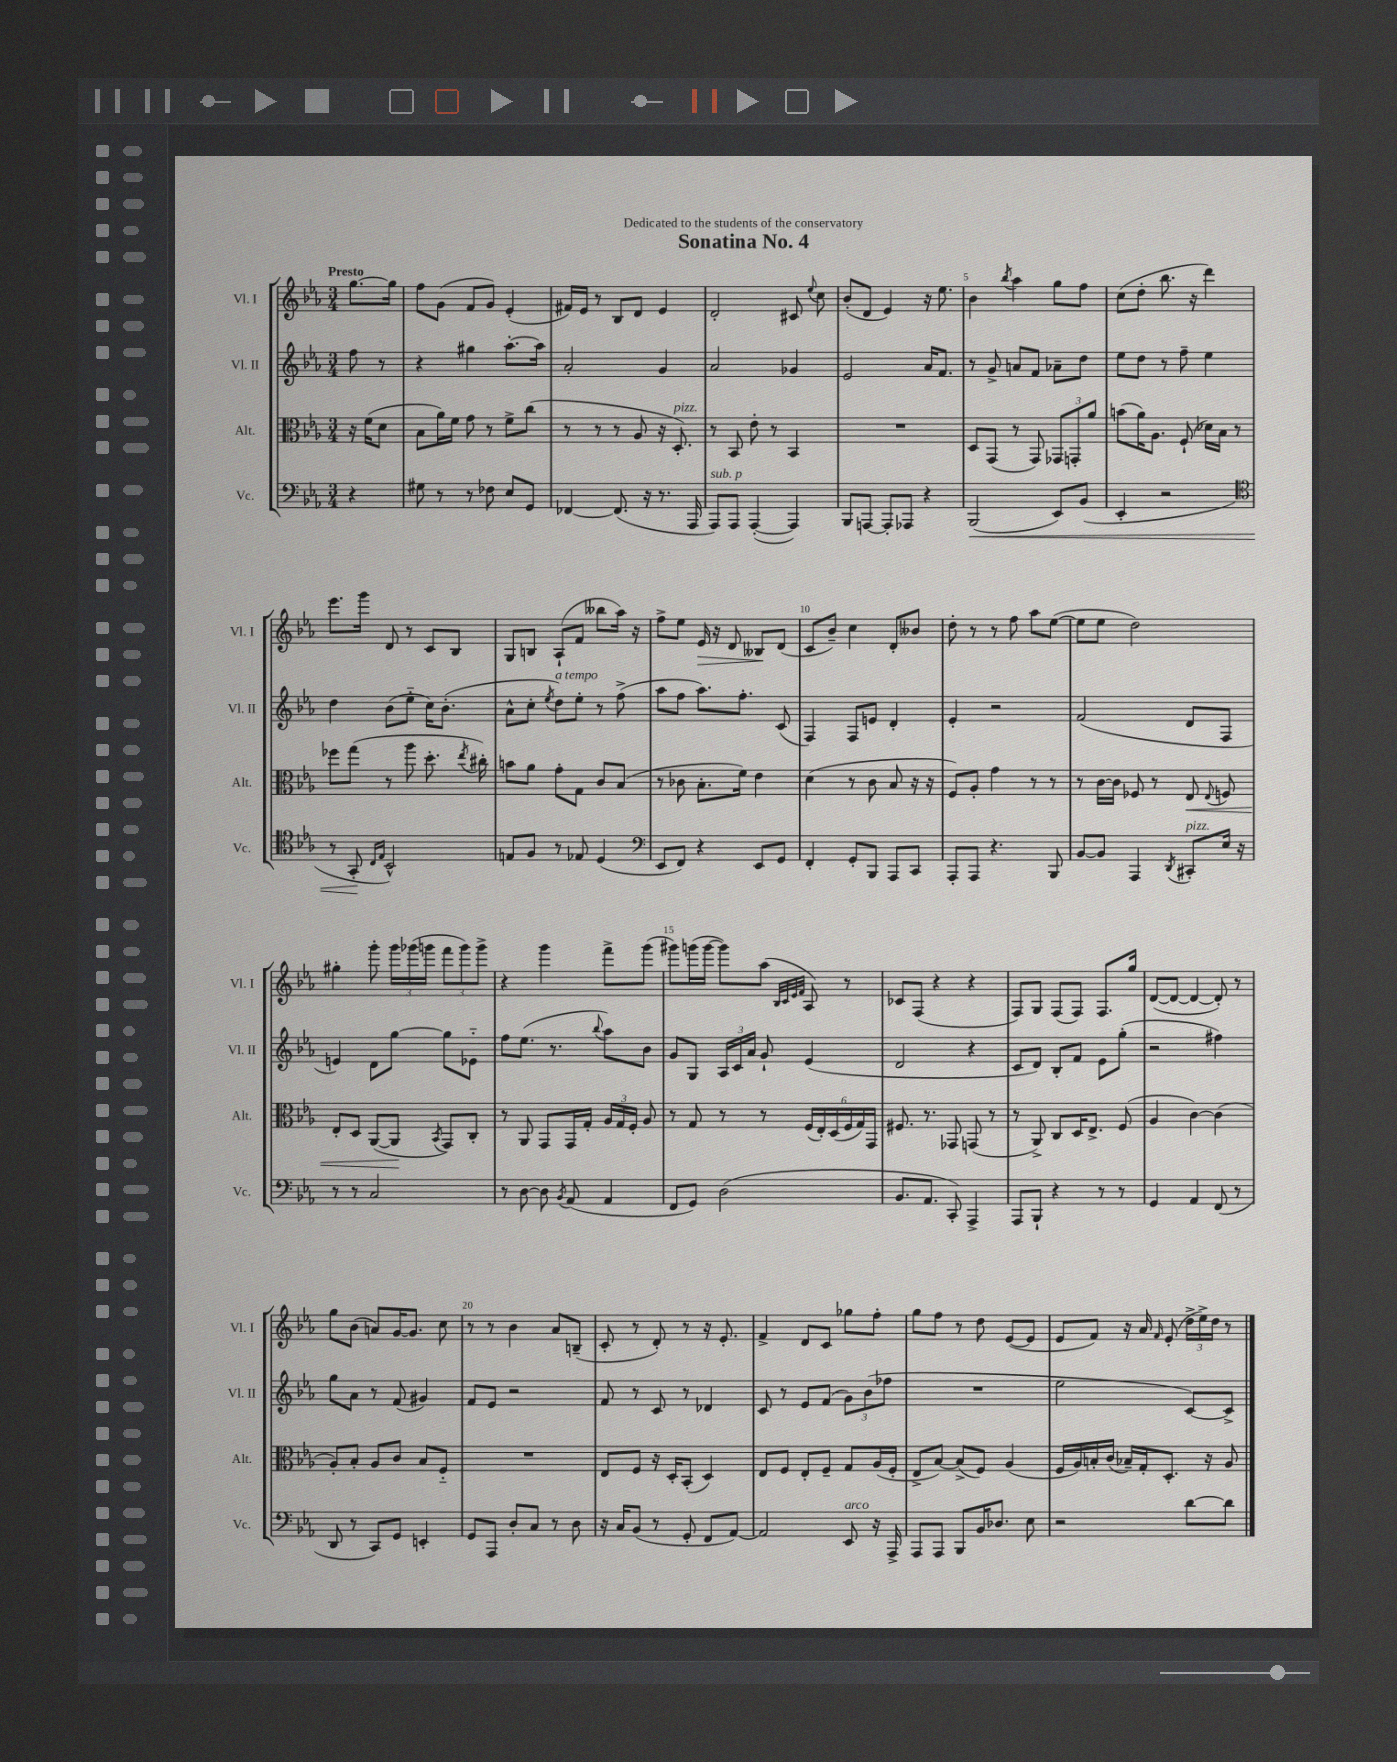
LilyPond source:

\header { title = "Sonatina No. 4" dedication = "Dedicated to the students of the conservatory" }
<<
\new StaffGroup <<
\new Staff = "s0" \with { instrumentName = "Vl. I" shortInstrumentName = "Vl. I" } {
    \clef treble \key ees \major \numericTimeSignature \time 3/4 \partial 4 \tempo "Presto"
    \autoBeamOff g''8.[~ g''16] |
    f''8[ g'8]( f'8[ g'8]) ees'4-.( |
    fis'16[) ees'16] r8 bes8[ d'8] ees'4 |
    d'2-. cis'8 \appoggiatura { ees''8 } c''8 |
    bes'8[-.( d'8] ees'4) r16 ees''8. |
    bes'4 \acciaccatura { bes''8 } aes''4 g''8[ f''8] |
    c''8[( d''8]-. bes''8. r16 d'''4) |
    ees'''8.[ g'''16] d'8 r8 c'8[ bes8] |
    g8[ b8] aes8[-!( f'8] beses''8[ aes''16]) r16 |
    f''8[-> ees''8] ees'16\> r16 d'8 beses8[\! d'8]( |
    c'8[ bes'8]--) c''4 d'8[-. beses'8] |
    d''8-. r8 r8 f''8 aes''8[ ees''8]~( |
    ees''8[ ees''8] d''2) |
    gis''4-. g'''8-. \tuplet 3/2 { g'''16[ ges'''16( g'''16] } \tuplet 3/2 { f'''8[ g'''8) g'''8]-> } |
    r4 g'''4 f'''8[-> g'''8]( |
    gis'''8[) g'''16( g'''16]~ g'''8[) aes''8]( \grace { bes32[ c'32 ees'32 f'32] } aes8) r8 |
    ces'8[ f8]( r4 r4 |
    f8[) g8] f8[( f8]) f8.[ g''16] |
    d'8[~( d'8]~ d'4~ d'8-.) r8 |
    g''8[ bes'8]( a'8[) g'16~ g'8.] c''8 |
    r8 r8 bes'4 aes'8[ b8]--( |
    c'8-. r8 d'8-.) r8 r16 ees'8.-. |
    f'4-> d'8[ c'8] ges''8[ f''8]-. |
    g''8[ f''8] r8 d''8 ees'8[~( ees'8] |
    ees'8[ f'8]) r16 aes'16 \grace { f'16 } ees'8-.( \tuplet 3/2 { d''16[-> ees''16->) d''16] } r8 \bar "|." |
}
\new Staff = "s1" \with { instrumentName = "Vl. II" shortInstrumentName = "Vl. II" } {
    \clef treble \key ees \major \numericTimeSignature \time 3/4 \partial 4
    \autoBeamOff f''8 r8 |
    r4 gis''4 aes''8.[~-. aes''16] |
    aes'2-. g'4 |
    aes'2 ges'4 |
    ees'2 aes'16[ f'8.] |
    r8 g'8-> a'8[ f'8] aes'8[-- d''8] |
    ees''8[ d''8] r8 f''8-- ees''4 |
    d''4 bes'8[( ees''8]-_ c''16[) bes'8.]-.( |
    aes'8[-^ c''8]-. \acciaccatura { ees''8 } d''8[^\markup { \italic "a tempo" }) ees''8]-. r8 f''8->( |
    aes''8[ f''8] aes''8.[) f''8.]-. c'8( |
    f4) f8[ e'8] d'4-. |
    ees'4-. r2 |
    f'2( d'8[ f8] |
    e'4) d'8[ g''8]~ g''8[ ees'8]-_ |
    f''8[ ees''8.]( r8. \appoggiatura { bes''8 } aes''8[) bes'8] |
    g'8[ g8] \tuplet 3/2 { aes16[ c'16 aes'16] } g'8-! ees'4( |
    d'2 r4 |
    c'8[ d'8]) bes8[-. f'8] ees'8[ g''8]-.( |
    r2 fis''4) |
    g''8[ aes'8] r8 f'8( gis'4) |
    f'8[ ees'8] r2 |
    f'8 r8 c'8 r8 des'4 |
    c'8 r8 ees'8[ f'8]( \tuplet 3/2 { g'8[) bes'8( fes''8] } |
    R2. |
    ees''2 c'8[~) c'8]-> \bar "|." |
}
\new Staff = "s2" \with { instrumentName = "Alt." shortInstrumentName = "Alt." } {
    \clef alto \key ees \major \numericTimeSignature \time 3/4 \partial 4
    \autoBeamOff r16 f'16[( d'8] |
    bes8[ aes'16) f'16] g'8 r8 f'8[-> c''8]( |
    r8 r8 r8 aes8 r16 d8.-.^\markup { \italic "pizz." }) |
    r8 bes,8 ees'8-. r8 bes,4 |
    R2. |
    d8[ g,8]( r8 g,8) \tuplet 3/2 { ges,8[ g,8-. aes'8] } |
    b'8[( aes'16) aes8.] f8-!( des'16[) bes16] r8 |
    fes''8[ g''8]( r8 aes''8 d''8.-. \acciaccatura { ees''8 } cis''16-.) |
    b'8[ aes'8] g'8[-. g8] c'8[ bes8]( |
    r8 ces'8 bes8.[-. f'16]) ees'4 |
    d'4( r8 c'8 bes8 r16 r16 |
    f8[) aes8]-. g'4 r8 r8 |
    r8 c'16[~ c'16] fes8 r8 ees8\< \appoggiatura { ees8 } f8 |
    ees8[-. d8] aes,8[~( aes,8]\! \acciaccatura { bes,8 } g,8[) c8]-. |
    r8 aes,8 g,8[ g,16 g16]-. \tuplet 3/2 { aes16[ g16 f16]-. } aes8 |
    r8 g8 r8 r8 \tuplet 6/4 { f16[( ees16-.) d16( f16 g16) g,16] } |
    fis8. r8. ges,8 g,8( r8 |
    r8 aes,8->) c8[ d16 ees8.]-> f8( |
    aes4 c'4~) c'4( |
    aes8[-.) bes8]-. aes8[ c'8] bes8[ f8]-_ |
    R2. |
    ees8[ f8] r16 d16[-. bes,8]-.( d4) |
    ees8[ f8] ees8[-. f8]-- g8[ aes16( f16]-. |
    ees8[-> bes8]~) bes8[->( f8]) aes4( |
    f16[ aes16) b16-. c'16]( bes16[--) g16-. d8.]-. r16 aes8 \bar "|." |
}
\new Staff = "s3" \with { instrumentName = "Vc." shortInstrumentName = "Vc." } {
    \clef bass \key ees \major \numericTimeSignature \time 3/4 \partial 4
    \autoBeamOff r4 |
    gis8 r8 r8 fes8 ees8[ g,8] |
    fes,4~ fes,8.( r16 r8. aes,,16 |
    aes,,8[^\markup { \italic "sub. p" }) aes,,8] aes,,4~-.( aes,,4) |
    bes,,8[ a,,8]~ a,,8[-. aes,,8] r4 |
    bes,,2\<( ees,8[) bes,8]( |
    ees,4-. r2 |
    \clef tenor r8 g,8-.\! \grace { c16[ ees16] } bes,2-^) |
    e8[ f8] r8 ees8 d4( |
    \clef bass ees,8[ f,8]) r4 ees,8[ g,8] |
    f,4-. g,8[-. bes,,8] aes,,8[ c,8] |
    aes,,8[-. aes,,8] r4. bes,,8 |
    bes,8[~ bes,8] aes,,4 \acciaccatura { d,8 } cis,8[-.^\markup { \italic "pizz." } ees16] r16 |
    r8 r8 c2 |
    r8 d8~ d8 \acciaccatura { bes,8 } aes,8( aes,4 |
    f,8[ g,8]) d2( |
    bes,8.[ aes,8.] c,8-.) aes,,4-> |
    aes,,8[ bes,,8]-! r4 r8 r8 |
    g,4 aes,4 f,8( r8 |
    d,8 r8 c,8[) g,8] e,4-. |
    g,8[ aes,,8] d8[-. c8] r8 d8 |
    r16 c16[ bes,8]( r8 g,8-. f,8[ aes,8]~) |
    aes,2 ees,8^\markup { \italic "arco" } r16 aes,,16-> |
    aes,,8[ aes,,8] bes,,8[ bes,16 des8.] ees8 |
    r2 d'8[~ d'8] \bar "|." |
}
>>
>>
\layout { \context { \Score \override BarNumber.break-visibility = ##(#f #t #t) barNumberVisibility = #(every-nth-bar-number-visible 5) } }
